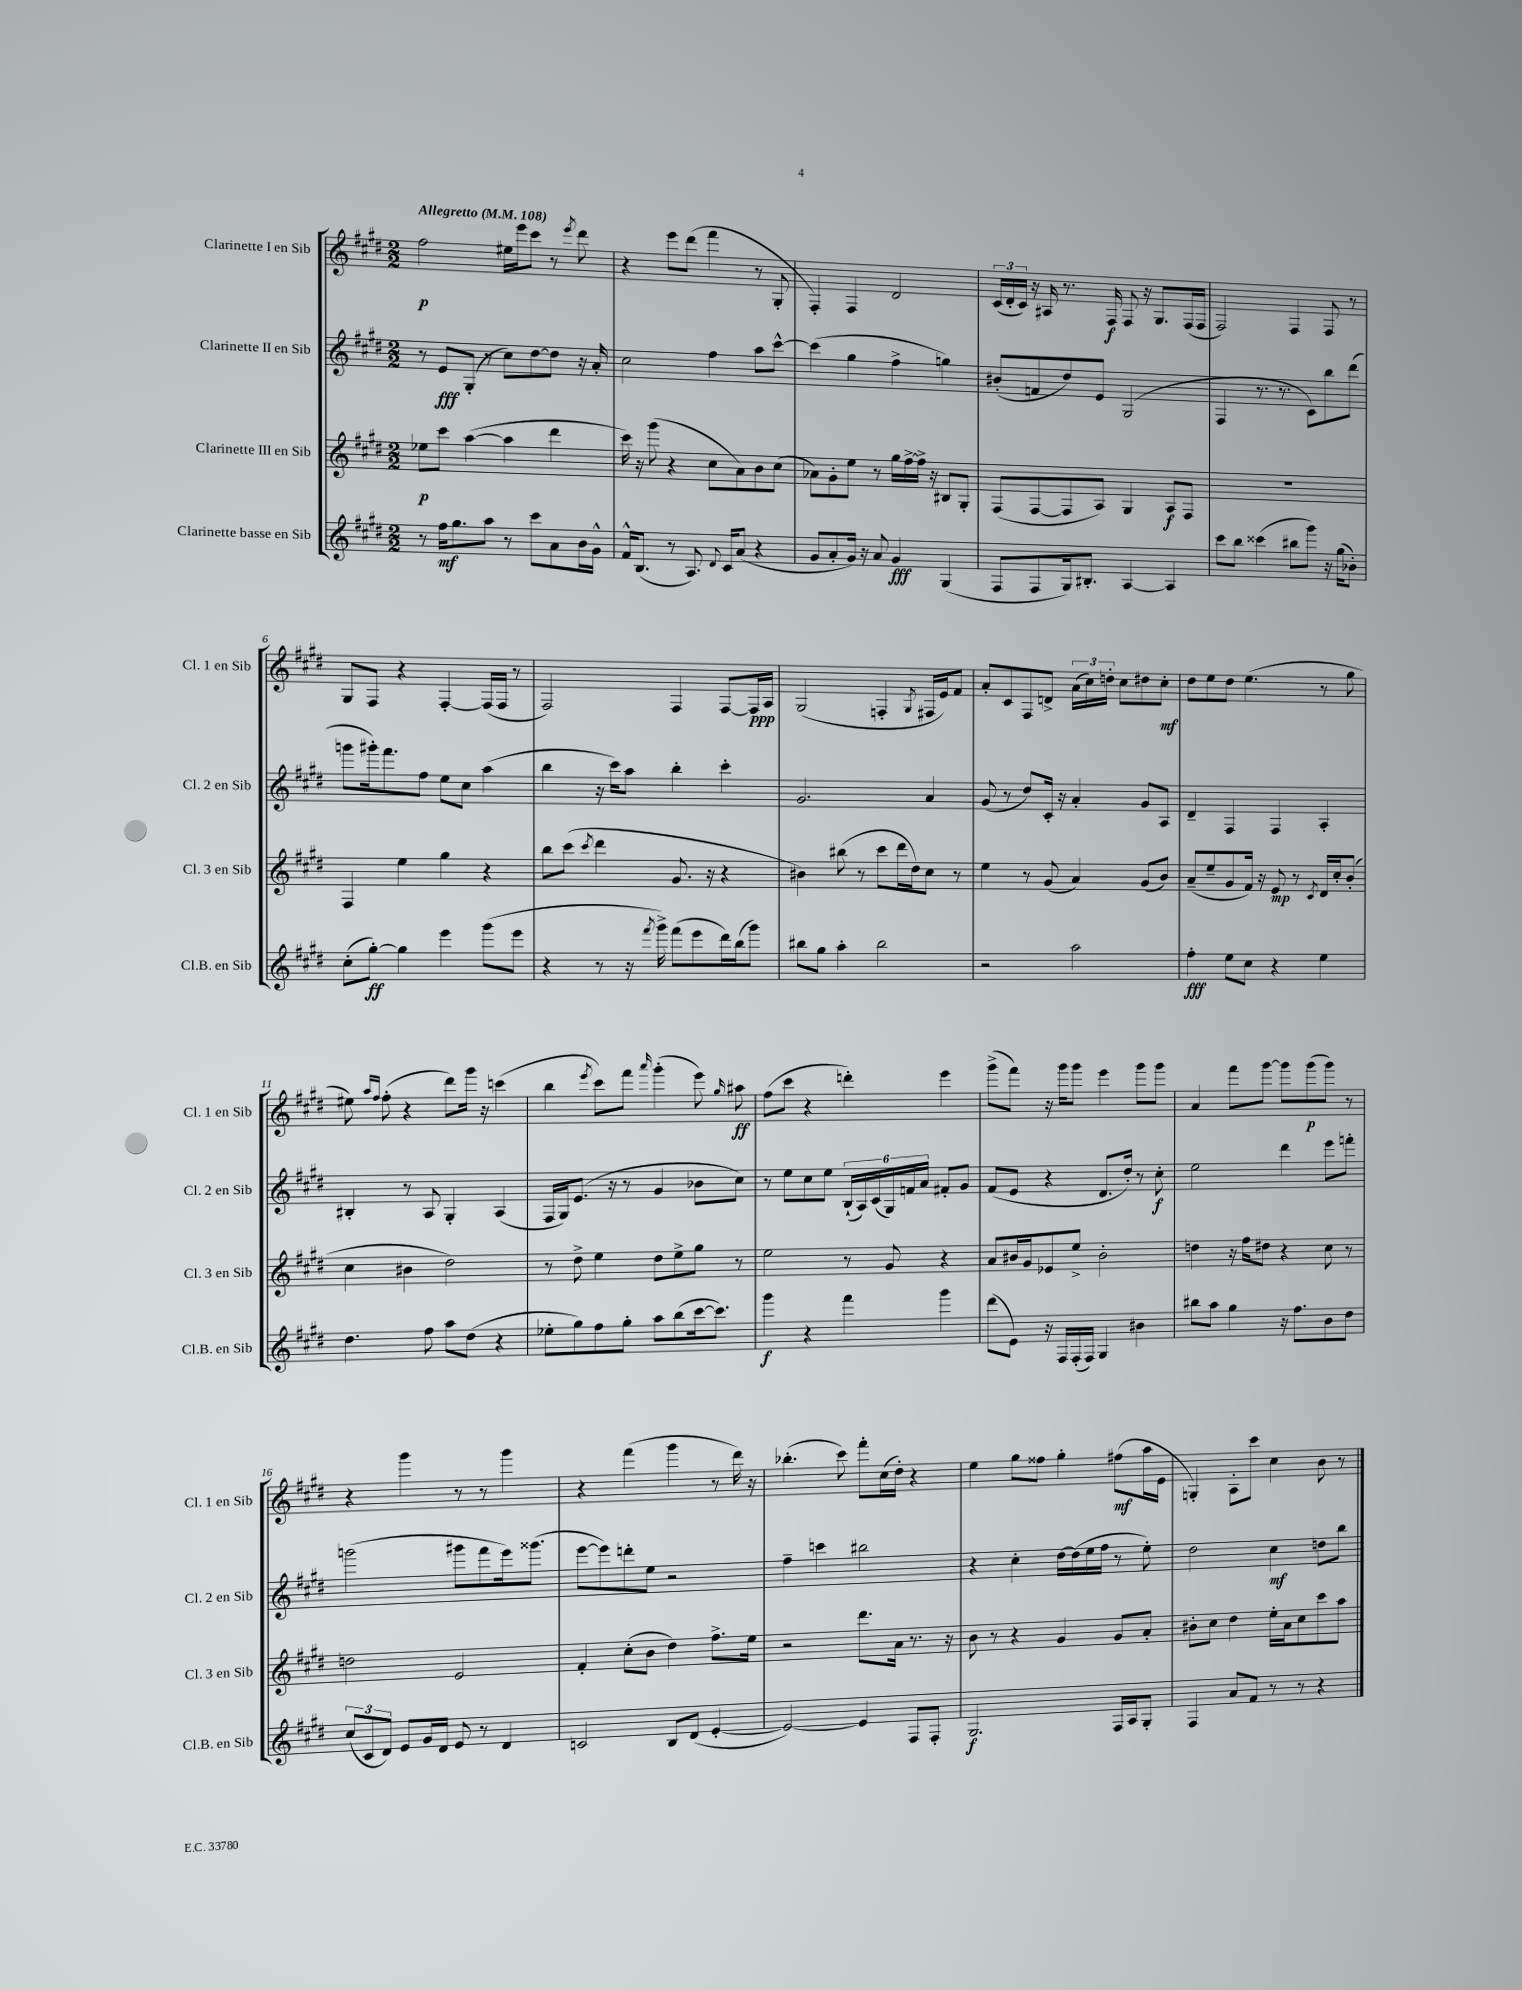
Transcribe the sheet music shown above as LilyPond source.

<<
\new StaffGroup <<
\new Staff = "s0" \with { instrumentName = "Clarinette I en Sib" shortInstrumentName = "Cl. 1 en Sib" } {
    \clef treble \key e \major \numericTimeSignature \time 2/2 \tempo "Allegretto" 4 = 108
    \autoBeamOff fis''2\p eis''16[ e'''16 cis'''8] r8 \acciaccatura { e'''8 } dis'''8 |
    r4 e'''8[ dis'''8]( fis'''4 r8 gis8-. |
    fis4-.) fis4 dis'2 |
    \tuplet 3/2 { cis'16[( dis'16-. cis'16]) } r16 ais16 r8. fis16\f fis8 r16 gis8.[ fis16( fis16] |
    fis2) fis4 fis8 r8 |
    gis8[ fis8] r4 fis4~-. fis16[( fis16] r8 |
    fis2) fis4 fis8[~ fis16\ppp a16] |
    gis2( f4-. \acciaccatura { gis8 } fis16[ e'16) fis'8] |
    a'8[-. cis'8 fis8 d'8]-> \tuplet 3/2 { a'16[( cis''16) d''16]-. } cis''8[ dis''8 cis''8]-.\mf |
    dis''8[ e''8 dis''8] e''4.( r8 gis''8 |
    eis''8) \grace { a''16[ fis''16] } fis''8-.( r4 dis'''8[) gis'''16] r16 c'''4( |
    b''4 \acciaccatura { e'''8 } cis'''8[) fis'''8] \grace { a'''16 } gis'''4-.( e'''8) \grace { gis''16 } ais''8\ff |
    fis''8[( cis'''8] r4 d'''4-.) e'''4 |
    gis'''8[->( fis'''8]) r16 gis'''16[ gis'''8] e'''4 gis'''8[ gis'''8] |
    a'4 fis'''8[ gis'''8]~ gis'''8[ gis'''8\p( gis'''8]) r8 |
    r4 gis'''4 r8 r8 gis'''4 |
    r4 fis'''4( gis'''4 r8 dis'''16) r16 |
    bes''4.-.( cis'''8) fis'''8[-. cis''16( dis''16]-.) r4 |
    e''4 gis''8[ fisis''8] gis''4-. fis''8[\mf( a''16 e'16] |
    g4-.) a8[-. cis'''8] cis''4 b'8 r8 \bar "|." |
}
\new Staff = "s1" \with { instrumentName = "Clarinette II en Sib" shortInstrumentName = "Cl. 2 en Sib" } {
    \clef treble \key e \major \numericTimeSignature \time 2/2
    \autoBeamOff r8 e'8[\fff gis8]-.( r8 cis''8[) dis''8~ dis''8] r16 a'16-. |
    cis''2 fis''4 a''8[ cis'''8]~-^ |
    cis'''4( gis''4 fis''4-> g''4) |
    bis'8[-.( f'8 dis''8) e'8] gis2( |
    fis4 r8. r8. cis'8[) b''8 dis'''8]( |
    g'''8[ gis'''16-.) fis'''8. fis''8] e''8[ cis''8] a''4( |
    b''4 r16 cis'''16[) a''8] b''4-. cis'''4-. |
    gis'2. a'4 |
    gis'8( r8 dis''8[) cis'16]-. r16 a'4-. gis'8[ a8] |
    dis'4-- fis4 fis4 a4-. |
    bis4-. r8 a8 gis4-. a4( |
    fis16[ gis16) e'8.]( r16 r8 gis'4 bes'8[ cis''8]) |
    r8 e''8[ cis''8 e''8] \tuplet 6/4 { b16[-!( a16) cis'16( gis16) f'16 a'16] } fis'8[-. gis'8] |
    fis'8[( e'8] r4 dis'8.[ dis''16]-.) r8 cis''8-.\f |
    e''2 dis'''4 e'''8[ f'''8]-. |
    g'''2( gis'''8[ fis'''8 e'''16) gisis'''8.]( |
    e'''8[~ e'''8) d'''8-. e''8] r2 |
    fis''4-- c'''4 bis''2 |
    r4 cis''4-. dis''16[~ dis''16( e''16 fis''16] r8 e''8-.) |
    dis''2 cis''4\mf d''8[ b''8] \bar "|." |
}
\new Staff = "s2" \with { instrumentName = "Clarinette III en Sib" shortInstrumentName = "Cl. 3 en Sib" } {
    \clef treble \key e \major \numericTimeSignature \time 2/2
    \autoBeamOff ees''8[\p cis'''8] a''4~( a''4 dis'''4 |
    cis'''16) r16 gis'''8( r4 cis''8[ a'8) b'8 cis''8]( |
    aes'8[) gis'8-. e''8] r8 gis''16[ fis''16~-> fis''16]-> r16 bis8[ gis8]-. |
    fis8[( fis8~ fis8 a8]) gis4 a8[\f fis8] |
    R1 |
    fis4 e''4 gis''4 r4 |
    b''8[ cis'''8]( \acciaccatura { cis'''8 } dis'''4 gis'8. r16 r4 |
    bis'4) bis''8( r8 cis'''8[ dis'''16 dis''16) cis''8] r8 |
    e''4 r8 gis'8( a'4) gis'8[( b'8]) |
    a'8[--( e''8-- gis'8 fis'16]) r16 e'8\mp r8 \acciaccatura { cis'8 } dis'16[ cis''16-. b'8]-.( |
    cis''4 bis'4 dis''2) |
    r8 dis''8-> e''4 dis''8[ e''8-> gis''8] r8 |
    e''2 r8 gis'8 r4 |
    a'8[ bis'16 gis'16 ees'8 e''8]-> bis'2-. |
    d''4 r16 fis''16[ dis''8] r4 cis''8 r8 |
    d''2 e'2 |
    fis'4-. cis''8[-.( b'8] dis''4) fis''8.[-> e''16] |
    r2 dis'''8.[ a'16] r8. r16 |
    b'8 r8 r4 gis'4 gis'8[ a'8]-. |
    bis'8[-. cis''8] dis''4 e''16[-. a'16 cis''8 cis'''8 a''8] \bar "|." |
}
\new Staff = "s3" \with { instrumentName = "Clarinette basse en Sib" shortInstrumentName = "Cl.B. en Sib" } {
    \clef treble \key e \major \numericTimeSignature \time 2/2
    \autoBeamOff r8 fis''16[\mf gis''8. a''8] r8 cis'''8[ a'8 b'16 gis'16]-^ |
    fis'16[-^ b8.]( r8 a8.) \appoggiatura { dis'8 } cis'16[ a'8]( r4 |
    gis'8[ a'8-. gis'16]) r16 a'8 gis'4\fff gis4( |
    fis8[ fis8 gis16) bis8.]-. a4~ a4 |
    cis'''8[ b''8] cisis'''4( bis''8[ gis'''8]) r16 gis''16[( bes'8]-.) |
    cis''8[-.( gis''8]~-.\ff) gis''4 e'''4 gis'''8[( e'''8] |
    r4 r8 r16 \acciaccatura { fis'''8 } gis'''16->) fis'''8[( e'''8 dis'''16) b''16( gis'''8]) |
    bis''8[ gis''8] a''4-. bis''2 |
    r2 a''2 |
    fis''4-.\fff e''8[ cis''8] r4 e''4 |
    dis''4. fis''8 a''8[ dis''8]( r4 |
    ees''8[-. gis''8) fis''8 gis''8]-. a''8[ b''8( cis'''16~ cis'''8.]) |
    gis'''4\f r4 fis'''4 gis'''4 |
    dis'''8[( e'8]) r16 fis16[ fis16-.( fis16]) gis4 bis'4 |
    bis''8[ a''8] gis''4 r16 fis''8.[ b'8 dis''8] |
    \tuplet 3/2 { cis''8[( cis'8 dis'8]) } e'8[ gis'16 dis'16] e'8 r8 dis'4 |
    c'2 b8[ dis'8]( e'4~-. |
    e'2~) e'4 fis8[ fis8]-. |
    gis2.\f fis16[ a16 gis8]-. |
    fis4 a'8[ fis'8] r8 r8 r4 \bar "|." |
}
>>
>>
